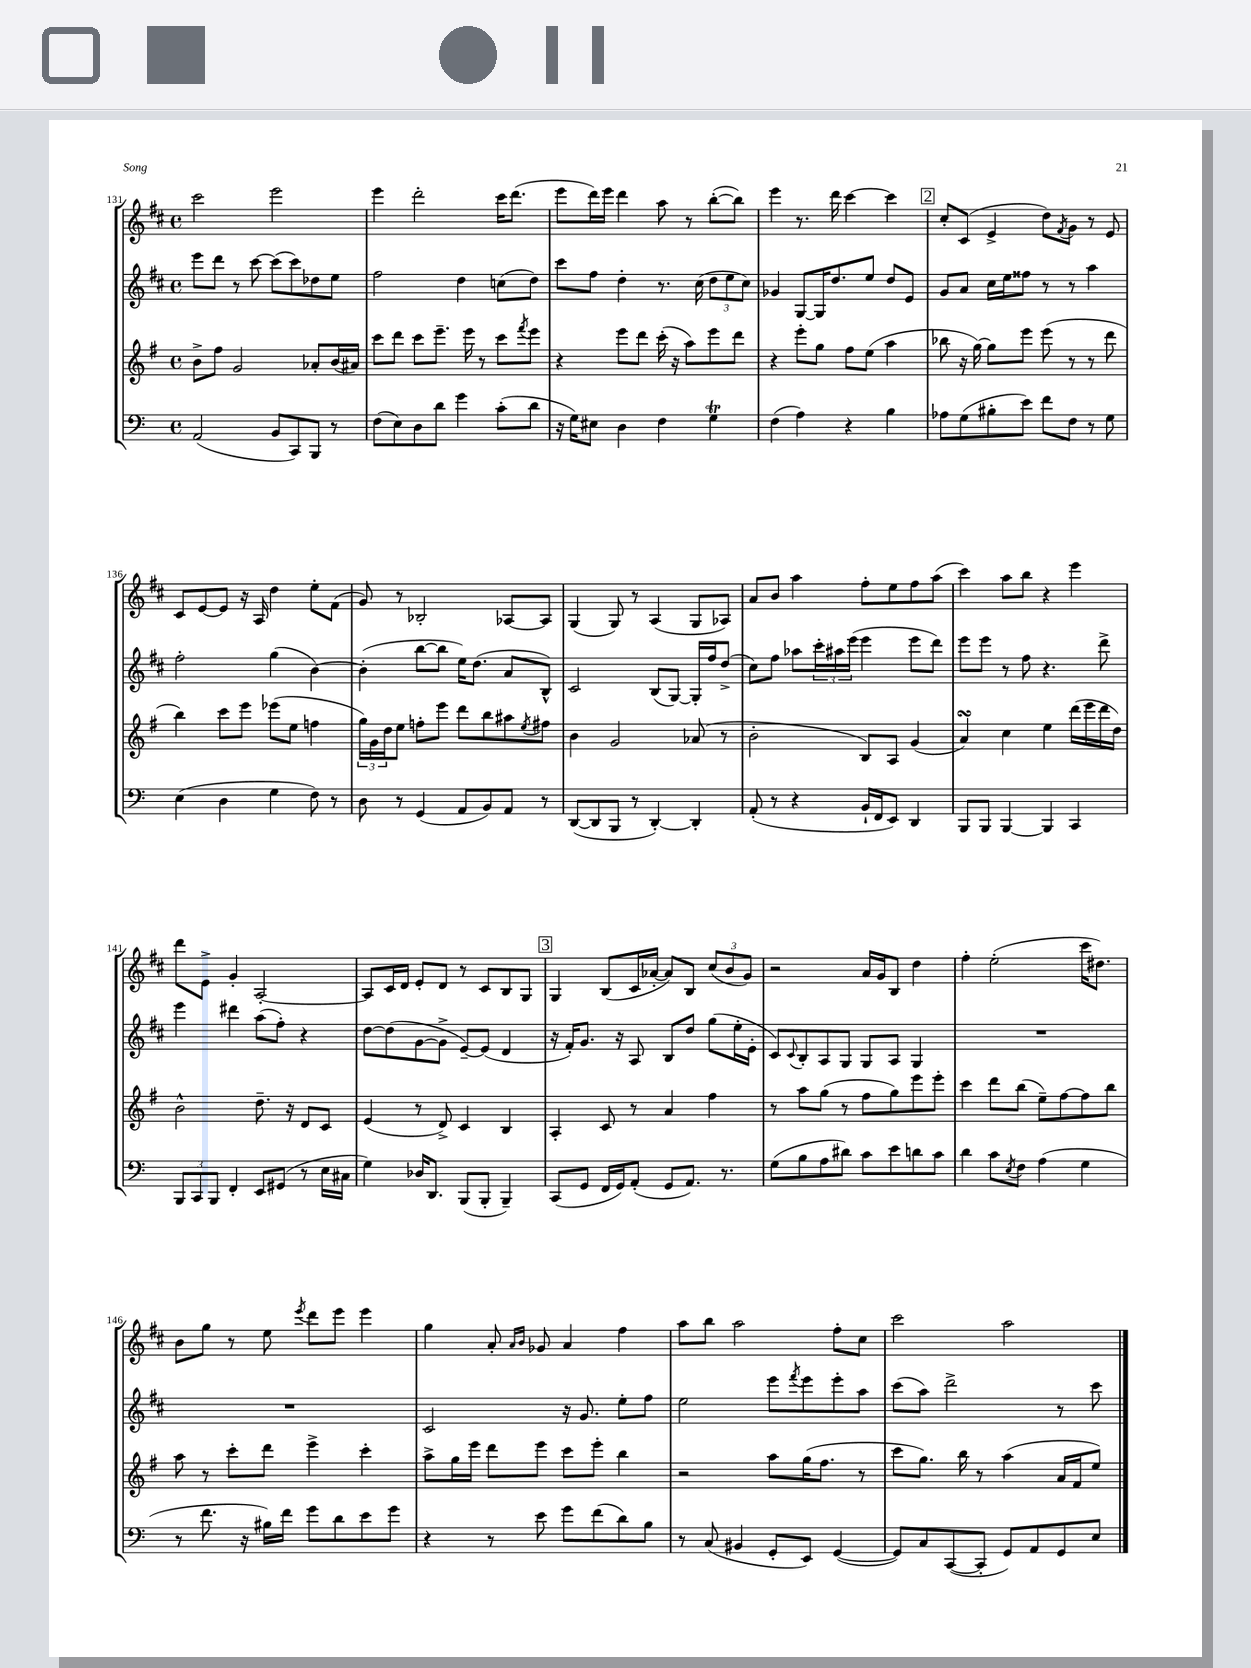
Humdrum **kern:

**kern	**kern	**kern	**kern
*staff4	*staff3	*staff2	*staff1
*clefF4	*clefG2	*clefG2	*clefG2
*k[]	*k[f#]	*k[f#c#]	*k[f#c#]
*M4/4	*M4/4	*M4/4	*M4/4
*met(c)	*met(c)	*met(c)	*met(c)
(2AA/	8b^\L	8eee\L	2ccc#\
.	8ff#\J	8ddd\J	.
.	2g/	8r	.
.	.	[8ccc#\	.
8BB/L	.	(8ccc#\]L	2eee\
8CC/)	.	8ccc#\)	.
8BBB/J	8a-'/L	8dd-\	.
8r	(16b/L	8ee\J	.
.	16a#/JJ)	.	.
=	=	=	=
(8F\L	8ccc\L	2ff#\	4eee\
8E\)	8ddd\J	.	.
8D\	8ccc\L	.	2ddd'\
8d\J	8.eee~\J	.	.
4g\	.	4dd\	.
.	16eee\	.	.
.	8r	.	.
(8c'\L	8ccc\L	(8cc\L	16ccc#\LK
.	.	.	(8.ddd\J
.	8qfff#/	.	.
8d\J	8eee\J	8dd\J)	.
=	=	=	=
16r	4r	8ccc#\L	8eee\L
16G\LK)	.	.	.
8E#\J	.	8ff#\J	16ddd\L)
.	.	.	16eee\JJ
4D\	8eee\L	4dd'\	4ddd\
.	8ddd\J	.	.
4F\	(16ccc'\	8.r	8aa\
.	16r	.	.
.	8aa\L)	.	8r
.	.	(16cc#\	.
4G\	8eee\	12dd\L	([8bb'\L
.	.	12ee\	.
.	8ddd\J	.	8bb\]J)
.	.	12cc#\J)	.
=	=	=	=
(4F\	4r	4g-/	4eee\
4A\)	8eee'\L	[8G/L	8.r
.	8gg\J	16G/]K	.
.	.	8.dd/	16ddd\
4r	8ff#\L	.	[4ccc#\
.	(8ee\J	8ee/J	.
4B\	4aa\	8dd/L	4ccc#\]
.	.	8e/J	.
=	=	=	=
8A-\L	8bb-\	8g/L	8cc#'/L
(8G\	16r	8a/J	(8c#/J
.	[16gg\)	.	.
8B#'\	8gg\]L	16cc#\LL	4e^/
.	.	16ee\J	.
8e\J)	8eee\J	8ff##\J	.
8f\L	(8eee\	8r	8dd\L)
.	.	.	8qf#/
8F\J	8r	8r	8g\J
8r	8r	4aa\	8r
8G\	8ddd\	.	8e/
=	=	=	=
(4E\	4bb\)	2ff#'\	8c#/L
.	.	.	[8e/
4D\	8ccc\L	.	8e/]J
.	8eee\J	.	16r
.	.	.	16A/
4G\	(8eee-\L	(4gg\	4dd\
.	8ee\J	.	.
8F\)	4ff\	[4b\)	8ee'\L
8r	.	.	(8f#\J
=	=	=	=
8D\	24gg\LL)	(4b'\]	8g/)
.	24g\	.	.
.	24dd\J	.	.
8r	8ee\J	.	8r
(4GG/	8ff'\L	[8bb\L	2B-'/
.	8eee\J	8bb\]J	.
8AA/L	8ddd\L	16ee\LK)	.
.	.	(8.dd\J	.
8BB/)	8bb\	.	.
8AA/J	8aa#\	8a/L	[8A-/L
.	8qee/	.	.
8r	8ff#\J	8B^^/J)	8A-/]J
=	=	=	=
([8DD/L	4b\	2c#/	(4G/
8DD/]	.	.	.
8BBB/J	2g/	.	8G/)
8r	.	.	8r
[4DD'/)	.	(8B/L	(4A/
.	.	[8G/J)	.
4DD'/]	(8a-/	16G'/]LL	8G/L
.	.	16ff#/J	.
.	8r	(8dd^/J	8A-/J)
=	=	=	=
(8AA'/	2b'\	8cc#\L)	8a/L
8r	.	8ff#\J	8b/J
4r	.	8aa-\L	4aa\
.	.	24ccc#'\L	.
.	.	24aa#\	.
.	.	(24eee\JJ	.
16BB`/LL	8B/L)	4eee\	8ff#'\L
16FF/J	.	.	.
8EE/J)	8A/J	.	8ee\
4DD/	(4g/	8eee\L	8ff#\
.	.	8ddd\J)	(8aa\J
=	=	=	=
8BBB/L	4a/)	8eee\L	4ccc#\)
8BBB/J	.	8eee\J	.
[4BBB/	4cc\	8r	8aa\L
.	.	8ff#\	8bb\J
4BBB/]	4ee\	4.r	4r
4CC/	(16ddd\LL	.	4eee\
.	16eee\	.	.
.	16ddd\	8ddd^\	.
.	16dd\JJ)	.	.
=	=	=	=
12BBB/L	2b^^\	4eee\	8ddd\L
12CC/	.	.	.
.	.	.	8e^\J
12BBB/J	.	.	.
4FF'/	.	4ddd#\	4g'/
8EE/L	8.dd~\	(8aa\L	[2A'/
(8GG#/J	.	8ff#'\J)	.
.	16r	.	.
8r	8d/L	4r	.
16E\LL	8c/J	.	.
16C#\JJ	.	.	.
=	=	=	=
4G\)	(4e/	[8dd\L	8A/]L
.	.	(8dd\]	16c#/L
.	.	.	16d/JJ
16D-/LK	8r	[8g\	8e'/L
8.DD/J	.	.	.
.	8d^/)	8g^\]J	8d/J
(8BBB/L	4c/	[8e~/L)	8r
8BBB'/J	.	(8e/]J	8c#/L
4BBB~/)	4B/	4d/	8B/
.	.	.	8G/J
=	=	=	=
(8CC/L	4A'/	16r	4G/
.	.	16f#'/LK)	.
8GG/J	.	8.g/J	.
16FF/LL	8c/	.	(8B/L
16GG/J)	.	16r	.
(8AA'/J	8r	8A/	16c#/L
.	.	.	[16a-'/JJ
8GG/L	4a/	8B/L	8a-/]L)
8.AA/J)	.	8dd/J	8B/J
.	4ff#\	(8gg\L	(12cc#/L
8.r	.	.	.
.	.	.	12b/
.	.	16ee'\L	.
.	.	.	12g/J)
.	.	16e'\JJ	.
=	=	=	=
(8G\L	8r	8c#/L)	2r
.	.	8qqc#/	.
8B\	8aa\L	8B'/	.
8A\	(8gg\J	8A/	.
8d#\J)	8r	8G/J	.
8c\L	8ff#\L	8G/L	16a/LL
.	.	.	16g/J
8e\	8gg\)	8A/J	8B/J
8d\	8eee\	4G/	4dd\
8c\J	8eee'\J	.	.
=	=	=	=
4d\	4ccc\	1r	4ff#'\
8c\L	8ddd\L	.	(2ee'\
8qE/	.	.	.
8F\J	(8bb\J	.	.
(4A\	8ee~\L)	.	.
.	[8ff#\	.	.
4G\	8ff#\]	.	16ccc#\LK
.	.	.	8.dd#\J)
.	8bb\J	.	.
=	=	=	=
8r	8aa\	1r	8b\L
8.f\	8r	.	8gg\J
.	8ccc'\L	.	8r
16r	.	.	.
16B#\LL)	8ddd\J	.	8ee\
16f\JJ	.	.	.
.	.	.	8qeee/
8g\L	4eee^\	.	8ddd\L
8d\	.	.	8eee\J
8e\	4ccc'\	.	4eee\
8g\J	.	.	.
=	=	=	=
4r	8aa^\L	2c#/	4gg\
.	16gg\L	.	.
.	16eee\JJ	.	.
8r	8ddd\L	.	8a'/
.	.	.	16qqa/LL
.	.	.	16qqb/JJ
8e\	8eee\J	.	8g-/
8g\L	8ccc\L	16r	4a/
.	.	8.g/	.
(8f\	8eee'\J	.	.
8d\)	4bb\	8ee'\L	4ff#\
8B\J	.	8ff#\J	.
=	=	=	=
8r	2r	2ee\	8aa\L
(8C/	.	.	8bb\J
4BB#/	.	.	2aa\
8GG'/L	8aa\L	8eee\L	.
.	.	8qfff#/	.
8EE/J)	(16gg\K	8eee\	.
.	8.ff#\J	.	.
([4GG/	.	8eee'\	8ff#'\L
.	8r	8aa\J	8cc#\J
=	=	=	=
8GG/]L)	8ccc\L	(8ccc#\L	2ccc#\
8C/	8.gg\J)	8aa\J)	.
([8CC/	.	2ddd^\	.
.	16bb\	.	.
8CC'/]J	8r	.	.
8GG/L)	(4aa\	.	2aa\
8AA/	.	.	.
8GG/	16a/LL	8r	.
.	16f#/J	.	.
8E/J	8ee/J)	8ccc#\	.
==	==	==	==
*-	*-	*-	*-
